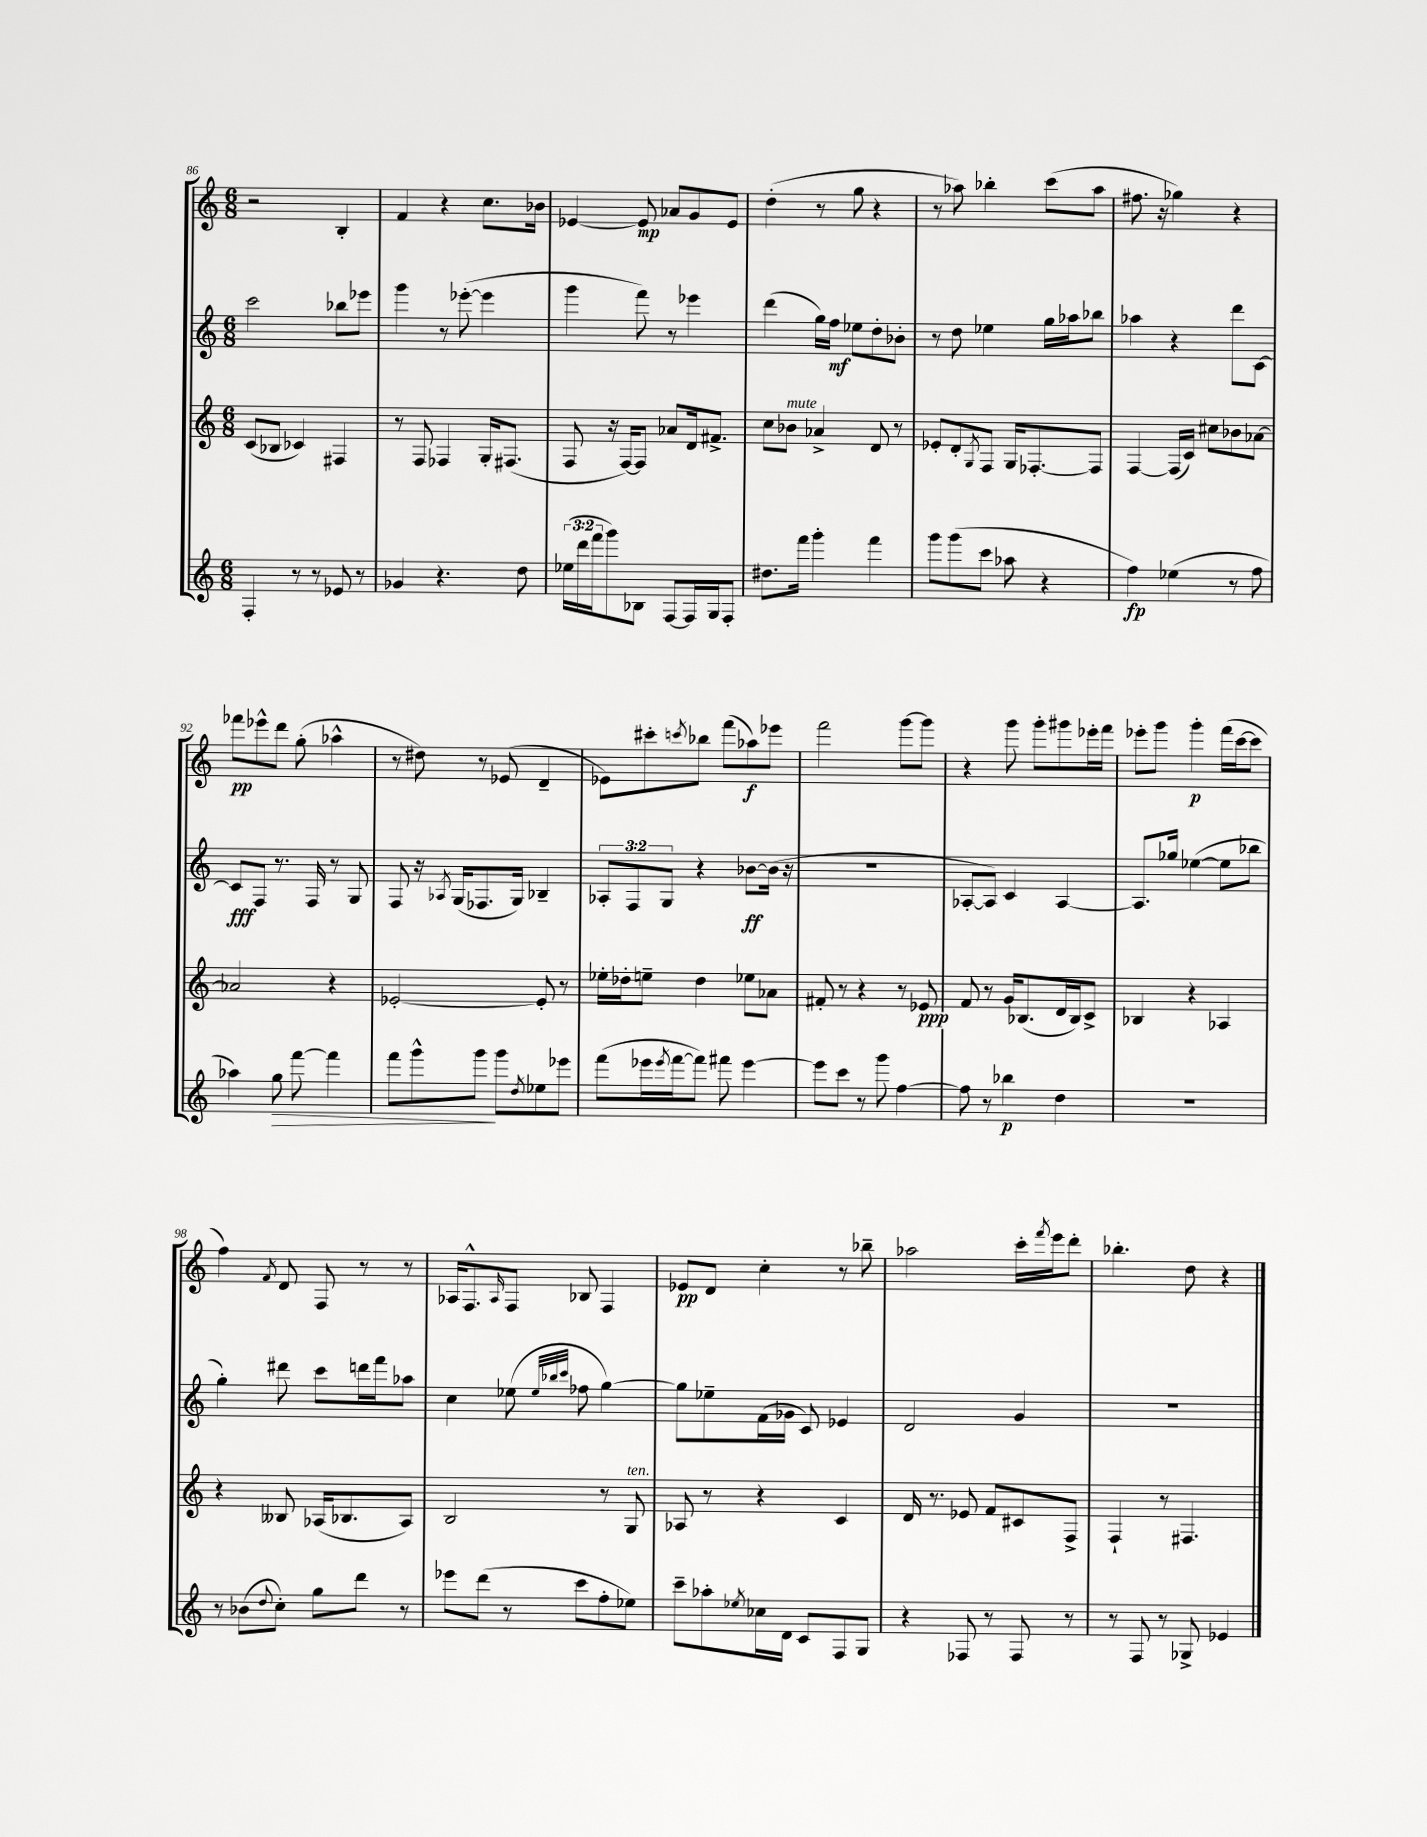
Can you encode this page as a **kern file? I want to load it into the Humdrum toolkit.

**kern	**kern	**kern	**kern
*staff4	*staff3	*staff2	*staff1
*clefG2	*clefG2	*clefG2	*clefG2
*k[]	*k[]	*k[]	*k[]
*M6/8	*M6/8	*M6/8	*M6/8
4F'	(8c	2ccc	2r
.	8B-	.	.
8r	4c-)	.	.
8r	.	.	.
8e-	4F#	8bb-	4B'
8r	.	8eee-	.
=	=	=	=
4g-	8r	4ggg	4f
.	8F	.	.
4.r	4F-	8r	4r
.	.	([8eee-'	.
.	16G'	4eee-]	8.cc
.	(8.F#	.	.
8dd	.	.	.
.	.	.	16b-
=	=	=	=
(24ee-	8F	4ggg	[4e-
24ddd	.	.	.
24fff	.	.	.
8ggg)	16r	.	.
.	[16F)	.	.
8B-	8F]	8fff)	8e-]
[8F	8a-	8r	8a-
16F]	16d	4eee-	8g
16G	8.f#^	.	.
8F'	.	.	8e-
=	=	=	=
8.dd#	8cc	(4ddd	(4dd'
.	8b-	.	.
16fff	.	.	.
4ggg'	4a-^	16gg)	8r
.	.	16ff	.
.	.	8ee-	8gg
4fff	8d	8dd'	4r
.	8r	8b-'	.
=	=	=	=
8ggg	8e-'	8r	8r
(8ggg	8d'	8dd	8aa-)
.	8qG	.	.
8ccc	8F	4ee-	4bb-'
8aa-	16G	.	.
.	[8.F-'	.	.
4r	.	16gg	(8ccc
.	.	16aa-	.
.	8F-]	8bb-	8aa-
=	=	=	=
4ff)	[4F	4aa-	8.ff#
.	.	.	16r
(4ee-	(16F]	4r	4gg-)
.	16c)	.	.
.	8cc#	.	.
8r	8b-	8ddd	4r
8ff	[8a-	[8c	.
=	=	=	=
4aa-)	2a-]	8c]	8fff-
.	.	8F	8eee-^^
8gg	.	8.r	8ddd
[8fff	.	.	(8gg'
.	.	16F	.
4fff]	4r	8r	4aa-^^
.	.	8G	.
=	=	=	=
8fff	[2e-'	8F	8r
8ggg^^	.	16r	8dd#)
.	.	8qA-	.
.	.	(16G	.
8ggg	.	8.F-	8r
8ggg	.	.	(8e-
.	.	16G)	.
8qdd	.	.	.
8ee-	8e-']	4B-~	4d~
8eee-	8r	.	.
=	=	=	=
(8fff	16ee-'	12A-'	8e-)
.	16dd-'	.	.
.	.	12F	.
16eee-	8ee~	.	8ccc#'
.	.	12G	.
8qeee-	.	.	.
[16fff	.	.	.
.	.	.	8qccc
8fff])	4dd-	4r	8bb-
8fff#	.	.	(8fff
[4eee-	8ee-	[8b-	8aa-)
.	8a-	(16b-]	8eee-
.	.	16r	.
=	=	=	=
8eee-]	8f#'	2.r	2fff
8ccc	8r	.	.
8r	4r	.	.
8ggg	.	.	.
[4ff	8r	.	[8ggg
.	8e-	.	8ggg]
=	=	=	=
8ff]	8f	[8A-'	4r
8r	8r	8A-])	.
4bb-	16g	4c	8ggg
.	(8.B-	.	.
.	.	.	8ggg'
4dd	16d	[4A-	8ggg#
.	16B-)	.	.
.	8c^	.	16eee-'
.	.	.	16fff
=	=	=	=
2.r	4B-	8.A-]	8eee-'
.	.	.	8ggg
.	.	16gg-	.
.	4r	([4ee-	4ggg'
.	4A-	8ee-]	(16fff
.	.	.	[16ccc
.	.	8bb-	8ccc]
=	=	=	=
8r	4r	4gg')	4ff)
(8b-	.	.	.
8qqdd	.	.	8qf
8cc')	8B--	8ddd#	8d
8gg	(16A-	8ccc	8F
.	8.B-	.	.
8ddd	.	16ddd	8r
.	.	16fff	.
8r	8A-)	8aa-	8r
=	=	=	=
8eee-	2B	4cc	16A-
.	.	.	8.F^^
(8ddd	.	.	.
.	.	.	16qqA-
8r	.	(8ee-	8F
.	.	32qqee-	.
.	.	32qqbb-	.
.	.	32qqccc	.
8ccc	.	8ff-	8B-
8ff'	8r	[4gg)	4F
8ee-)	8G	.	.
=	=	=	=
8ccc~	8A-	8gg]	8e-
8aa-'	8r	8ee-~	8d
8qee-	.	.	.
16cc-	4r	(16f	4cc'
16d	.	16g-	.
8c	.	8c)	.
8F	4c	4e-	8r
8G	.	.	8bb-~
=	=	=	=
4r	16d	2d	2aa-
.	8.r	.	.
8F-	8e-	.	.
8r	8f	.	.
8F-	8c#	4g	16ccc'
.	.	.	8qfff
.	.	.	16eee
8r	8F^	.	8ddd'
=	=	=	=
8r	4F`	2.r	4.bb-'
8F	.	.	.
8r	8r	.	.
8G-^	4.F#	.	8dd
4e-	.	.	4r
==	==	==	==
*-	*-	*-	*-
